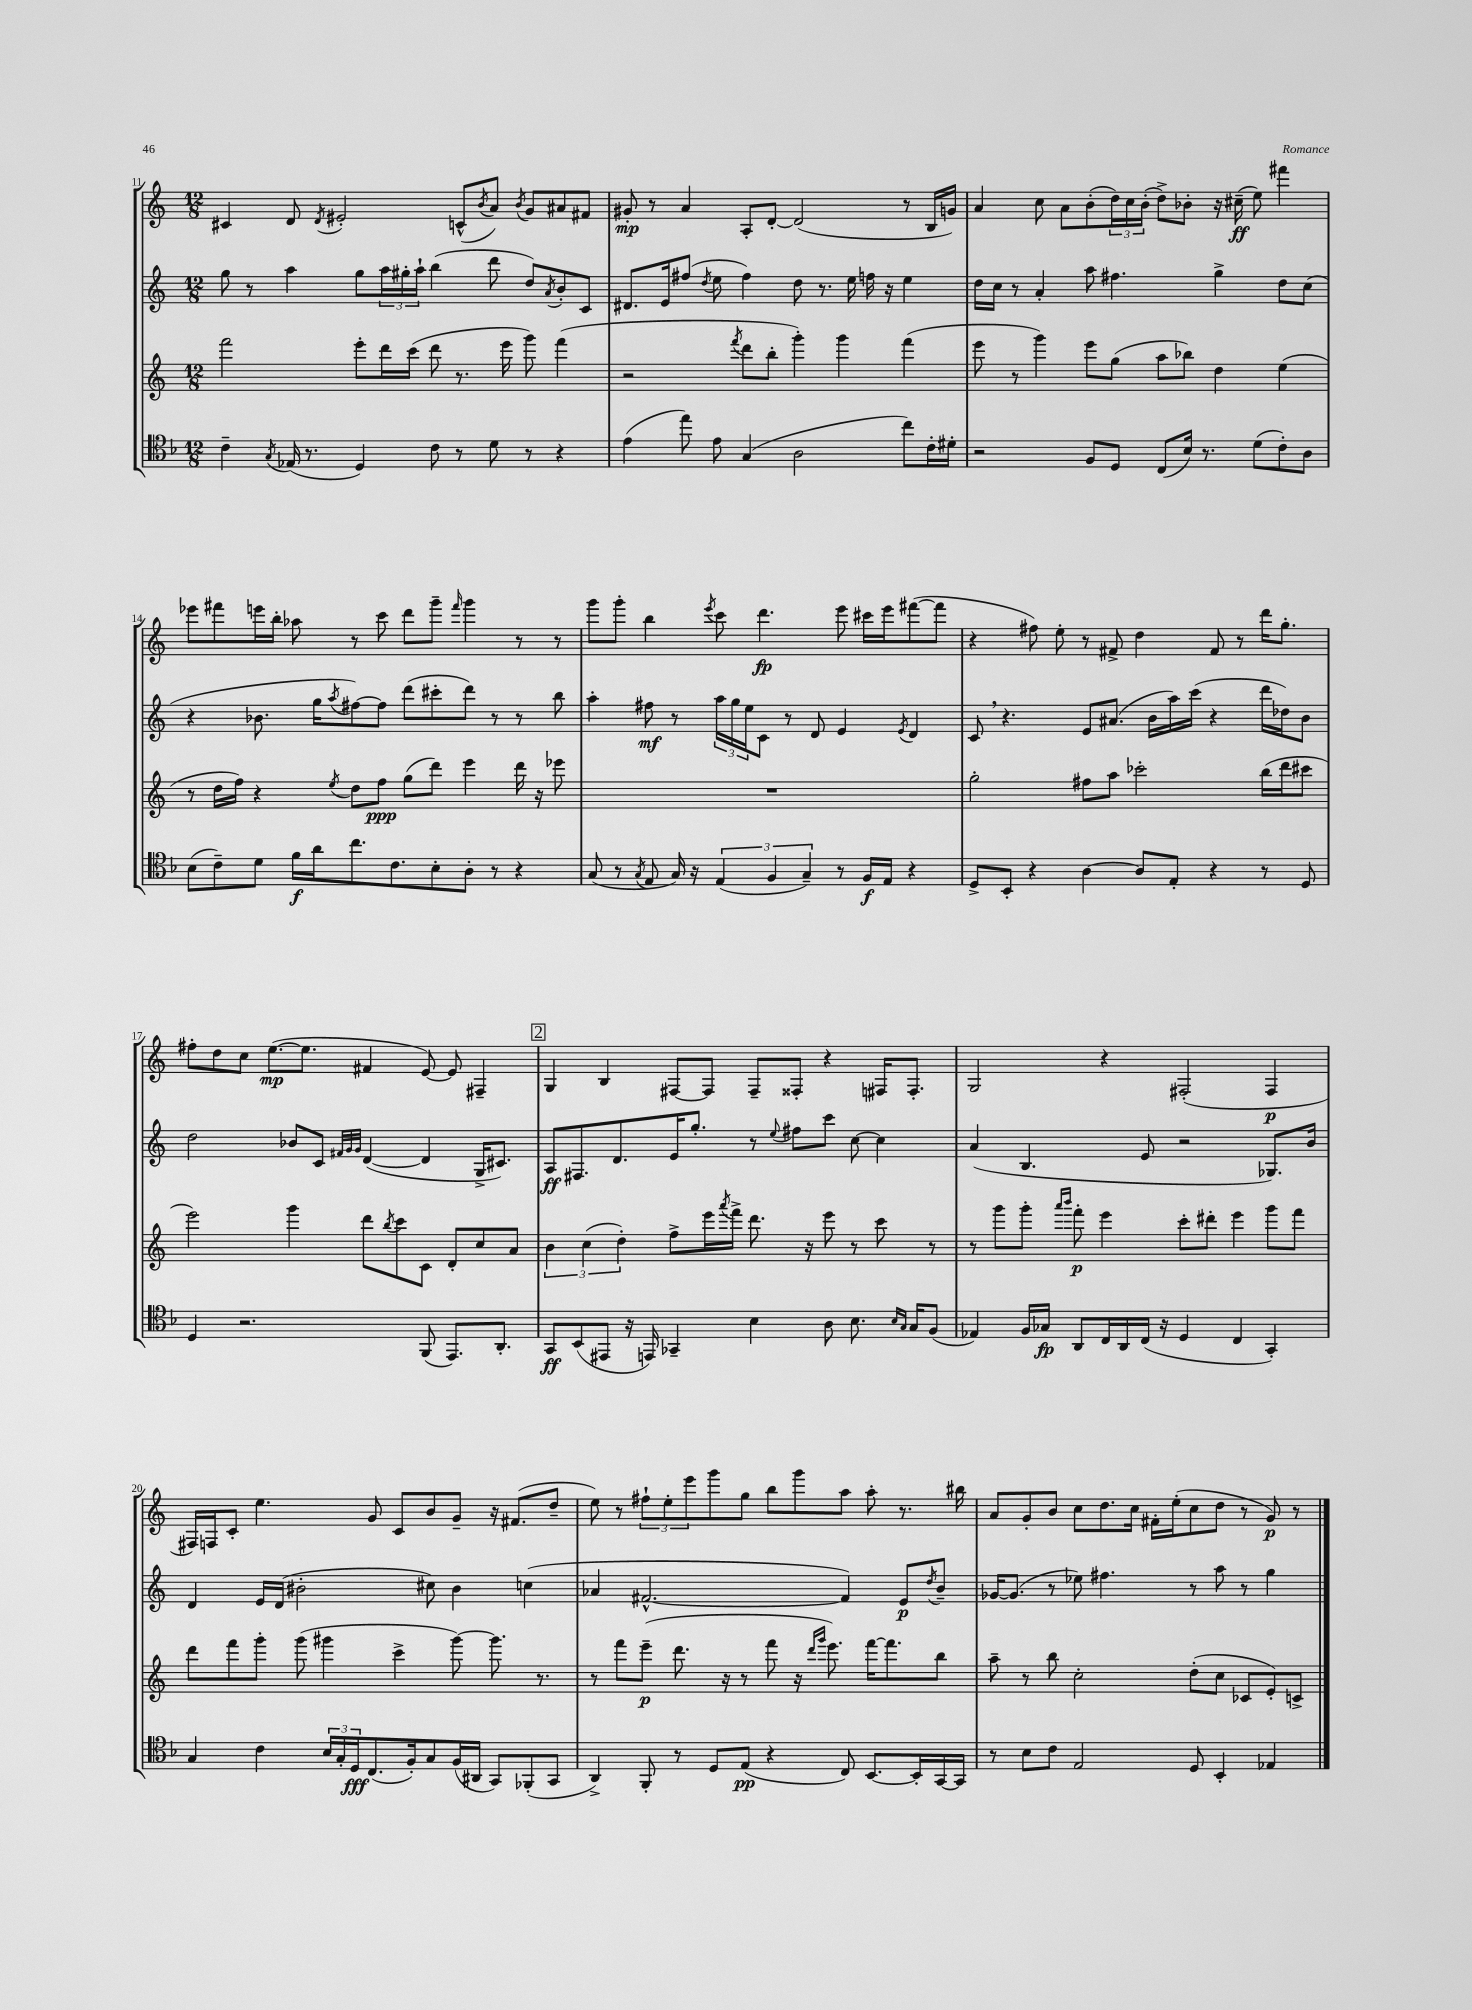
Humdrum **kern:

**kern	**kern	**kern	**kern
*staff4	*staff3	*staff2	*staff1
*clefC4	*clefG2	*clefG2	*clefG2
*k[b-]	*k[]	*k[]	*k[]
*M12/8	*M12/8	*M12/8	*M12/8
4c~	2fff	8gg	4c#
.	.	8r	.
8qG	.	.	.
(16E-	.	4aa	8d
8.r	.	.	.
.	.	.	8qd
.	.	.	2e#'
4D)	8eee'	8gg	.
.	16ddd	24aa	.
.	.	24gg#'	.
.	(16ccc	.	.
.	.	24aa`	.
8c	8ddd	(4bb	.
8r	8.r	.	(8c^^
.	.	.	8qb
8d	.	8ddd	8a)
.	16eee	.	.
.	.	.	8qb
8r	8ggg)	8dd)	8g
.	.	8qa	.
4r	(4fff	8b'	8a#
.	.	8c	8f#
=	=	=	=
(4e	2r	8.d#	8g#'
.	.	.	8r
.	.	16e	.
8ee)	.	(8ff#	4a
.	.	8qdd	.
8e	.	8ee	.
.	8qfff	.	.
(4G	8ddd	4ff#)	8A'
.	8bb'	.	[8d'
2A	4ggg')	8dd	(2d]
.	.	8.r	.
.	4ggg	.	.
.	.	16ee	.
.	.	16ff	.
.	.	16r	.
8cc)	(4fff	4ee	8r
16c'	.	.	16B
16d#'	.	.	16g)
=	=	=	=
2r	8eee	16dd	4a
.	.	16cc	.
.	8r	8r	.
.	4ggg)	4a'	8cc
.	.	.	8a
8F	8eee	8aa	(8b'
8D	(8gg	4.ff#	24dd)
.	.	.	24cc
.	.	.	(24b'
(8C	8aa	.	8dd^)
16B-)	8bb-)	.	8b-'
8.r	.	.	.
.	4dd	4gg^	16r
.	.	.	(16cc#~
(8d	.	.	8ee)
8c')	(4ee	8dd	4fff#
8A	.	(8cc	.
=	=	=	=
(8B-	8r	4r	8eee-
8c~)	16dd	.	8fff#
.	16ff)	.	.
8d	4r	8.b-	16eee
.	.	.	16bb'
16f	.	.	8aa-
16a	.	16gg	.
.	8qee	8qaa	.
8.cc	8dd	[8ff#)	8r
.	8ff	8ff#]	8ccc
8.c	.	.	.
.	(8gg	(8ddd	8ddd
8B-'	8ddd)	8ccc#'	8ggg~
.	.	.	16qqfff#
8A'	4eee	8ddd)	4ggg
8r	.	8r	.
4r	16ddd	8r	8r
.	16r	.	.
.	8eee-	8bb	8r
=	=	=	=
(8G	1.r	4aa'	8ggg
8r	.	.	8ggg'
8qG	.	.	.
8E	.	8ff#	4bb
16G)	.	8r	.
16r	.	.	.
.	.	.	8qeee
(6E	.	24aa	8ccc
.	.	24gg	.
.	.	24ee	.
.	.	8c	4.ddd
6F	.	.	.
.	.	8r	.
6G~)	.	.	.
.	.	8d	.
8r	.	4e	8eee
16F	.	.	16ccc#
16E	.	.	16eee
.	.	8qe	.
4r	.	4d	([8fff#
.	.	.	8fff#]
=	=	=	=
8D^	2gg'	8c	4r
8BB-'	.	4.r	.
4r	.	.	8ff#)
.	.	.	8ee'
[4A	8ff#	8e	8r
.	8aa	(8.a#	8f#^
8A]	2ccc-'	.	4dd
.	.	16b	.
8E'	.	16aa)	.
.	.	(16ccc	.
4r	.	4r	8f#
.	.	.	8r
8r	(16bb	16ddd	16ddd
.	16ddd	16dd-)	8.gg'
8D	8ccc#	8b	.
=	=	=	=
4D	2eee)	2dd	8ff#'
.	.	.	8dd
2.r	.	.	8cc
.	.	.	([8.ee
.	4ggg	8b-	.
.	.	.	8.ee]
.	.	8c	.
.	.	32qqf#	.
.	.	32qqg	.
.	.	32qqg	.
.	8ddd	([4d	4f#
.	8qbb	.	.
.	8ccc	.	.
(8FF	8c	4d]	[8e)
8.EE)	8d'	.	8e]
.	8cc	16G^	4F#~
8.AA'	.	8.c#)	.
.	8a	.	.
=	=	=	=
8GG	6b	8A	4G
(8BB-	.	8.F#	.
.	(6cc	.	.
8EE#	.	.	4B
.	.	8.d	.
.	6dd')	.	.
16r	.	.	.
16EE)	.	.	.
4GG-~	8ff^	16e	[8F#
.	.	8.gg'	.
.	16eee	.	8F#]
.	8qaaa	.	.
.	16fff^	.	.
4B-	8.ddd	8r	8F#~
.	.	8qqee	.
.	.	8ff#	8F##'
.	16r	.	.
8A	8eee	8ccc	4r
8.B-	8r	[8cc	.
.	8ccc	4cc]	16F#
16qqB-	.	.	.
16qqG	.	.	.
16G	.	.	8.F#'
(8F	8r	.	.
=	=	=	=
4E-)	8r	(4a	2G
.	8ggg	.	.
16F	8ggg'	4.B	.
16G-	.	.	.
.	16qqaaa	.	.
.	16qqbbb	.	.
8AA	8fff'	.	.
16C	4eee	.	4r
16AA	.	.	.
(16C	.	8e	.
16r	.	.	.
4D	8ccc'	2r	(2F#'
.	8ddd#'	.	.
4C	4eee	.	.
4GG')	8ggg	8.G-)	4F#
.	8fff	.	.
.	.	16b	.
=	=	=	=
4G	8ddd	4d	16F#)
.	.	.	16F
.	8fff	.	8c'
4c	8ggg'	16e	4.ee
.	.	(16d	.
.	(8ggg	2b#'	.
24B-	4ggg#	.	.
24G'	.	.	.
24D	.	.	.
(8.C	.	.	8g
.	4ccc^	.	8c
16F')	.	.	.
8G	.	8cc#)	8b
(16F	[8ggg#)	4b#	8g~
16AA#	.	.	.
8GG)	8.ggg#]	.	16r
.	.	.	(8.f#
(8FF-'	.	(4cc	.
.	8.r	.	.
8GG	.	.	8dd~
=	=	=	=
4AA^)	8r	4a-	8ee)
.	8fff	.	8r
8FF'	(8eee~	[2.f#^^	12ff#`
.	.	.	12ee'
8r	8.ddd	.	.
.	.	.	12eee
8D	.	.	8ggg
.	16r	.	.
(8E	8r	.	8gg
4r	8fff	.	8bb
.	16r	.	8ggg
.	16qqddd	.	.
.	16qqggg	.	.
.	8.eee)	.	.
8C)	.	4f#])	8aa
[8.BB-	[16fff	.	8aa'
.	8.fff]	.	.
.	.	8e	8.r
16BB-']	.	.	.
.	.	8qdd	.
[16GG	8bb	8b~	.
16GG]	.	.	16bb#
=	=	=	=
8r	8aa~	[16g-	8a
.	.	(8.g-]	.
8B-	8r	.	8g'
8c	8bb	8r	8b
2E	2cc'	8ee-)	8cc
.	.	4.ff#	8.dd
.	.	.	16cc
.	.	.	16f#'
.	.	.	(16ee'
8D	(8dd'	8r	8cc
4BB-'	8cc	8aa	8dd
.	8c-	8r	8r
4E-	8e')	4gg	8g)
.	8c^	.	8r
==	==	==	==
*-	*-	*-	*-
